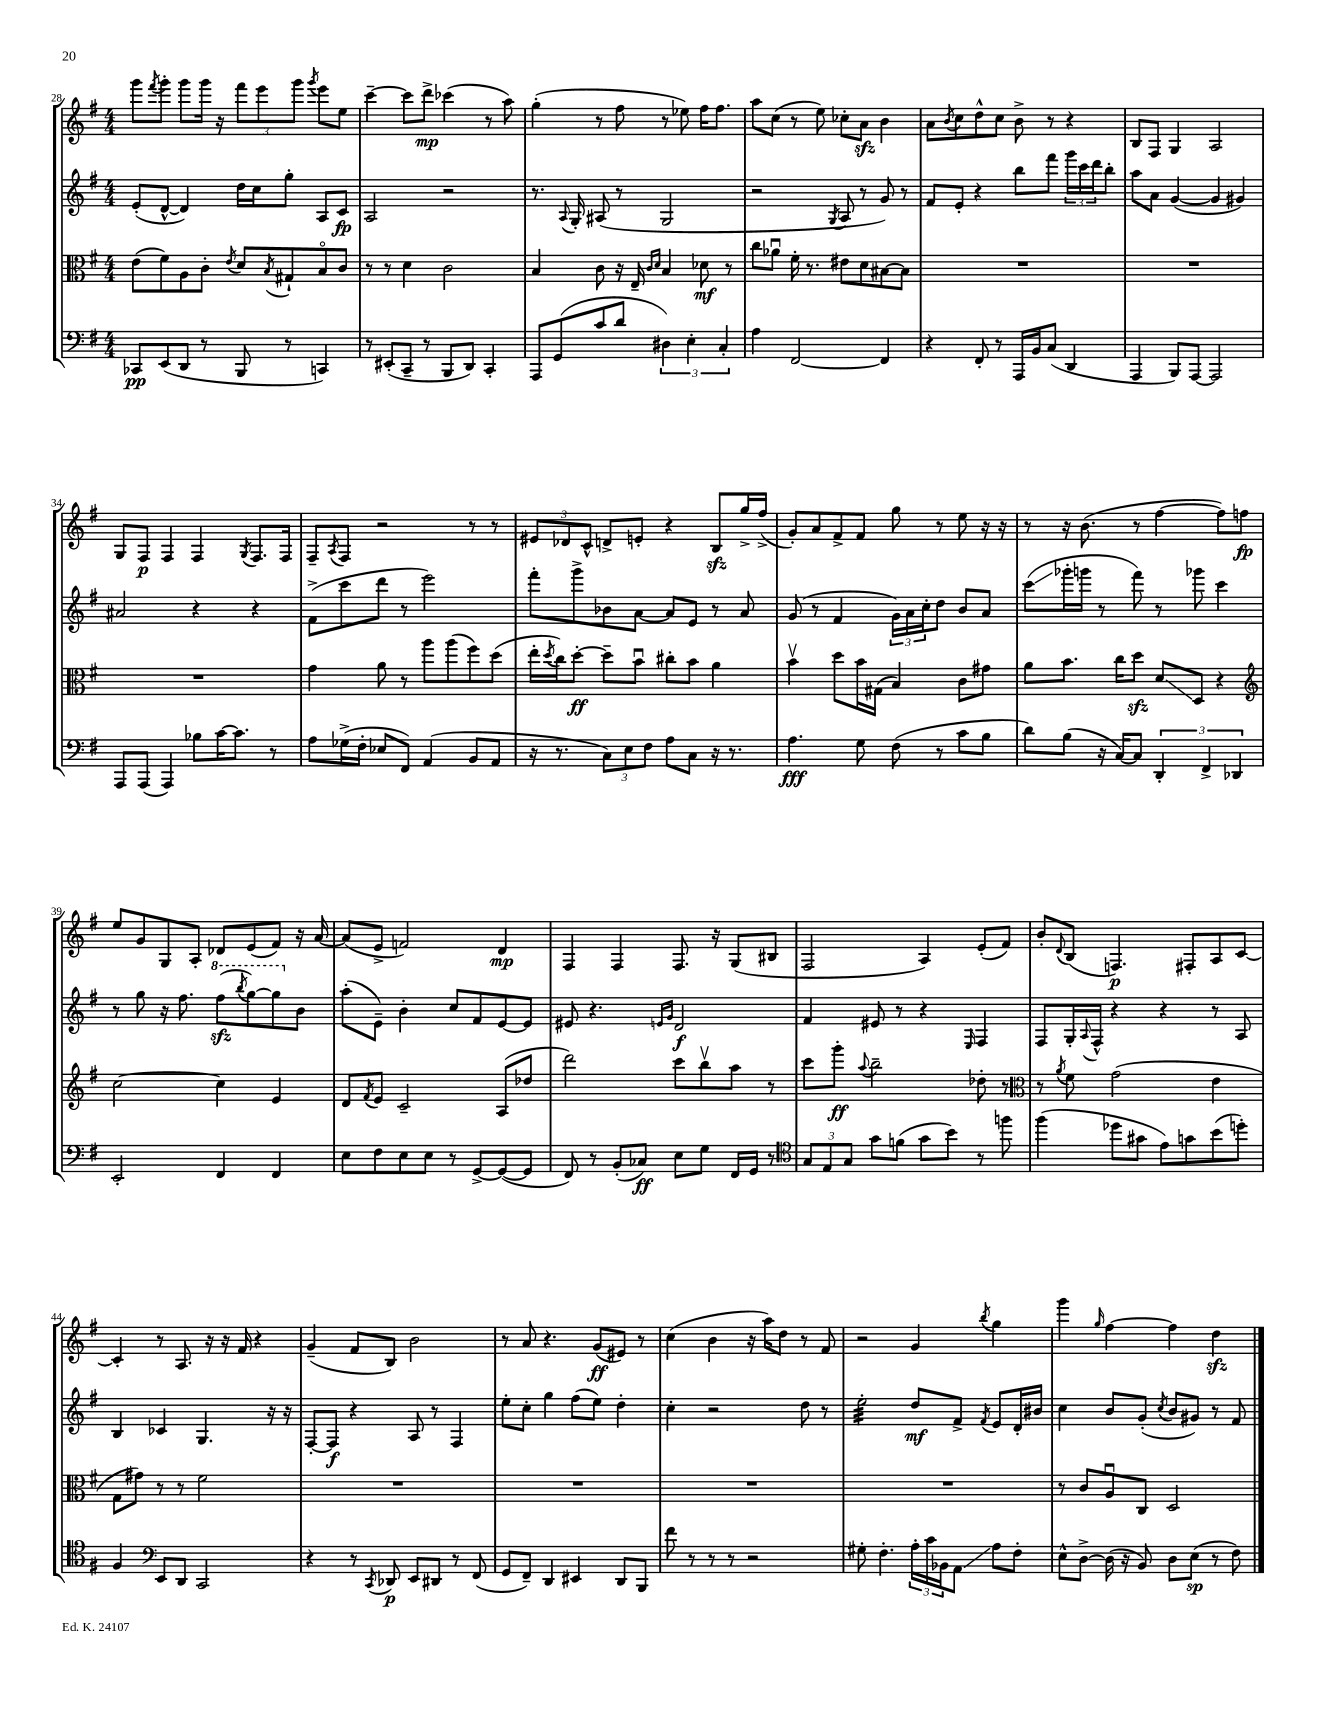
<<
\new StaffGroup <<
\new Staff = "s0" {
    \clef treble \key g \major \numericTimeSignature \time 4/4
    g'''8 \acciaccatura { fis'''8 } g'''8-. g'''8 g'''16 r16 \tuplet 3/2 { fis'''8 e'''8 g'''8 } \acciaccatura { g'''8 } e'''8 e''8 |
    c'''4~-- c'''8 d'''8->\mp ces'''4( r8 a''8) |
    g''4-.( r8 fis''8 r8 ees''8) fis''16 fis''8. |
    a''8 c''8( r8 e''8) ces''8-. a'8\sfz b'4 |
    a'8 \acciaccatura { b'8 } c''8 d''8-^ c''8 b'8-> r8 r4 |
    b8 fis8 g4 a2 |
    g8 fis8\p fis4 fis4 \acciaccatura { g8 } fis8. fis16 |
    fis8-- \acciaccatura { a8 } fis8 r2 r8 r8 |
    \tuplet 3/2 { eis'8 des'8 c'8-^ } d'8-> e'8-. r4 b8\sfz g''16-> fis''16->( |
    g'8-.) a'8 fis'8-> fis'8 g''8 r8 e''8 r16 r16 |
    r8 r16 b'8.( r8 fis''4~ fis''8) f''8\fp |
    e''8 g'8 g8 a8-. des'8 e'8( fis'8) r16 a'16~ |
    a'8( e'8-> f'2) d'4\mp |
    fis4 fis4 fis8. r16 g8( bis8 |
    fis2 a4) e'8-.( fis'8) |
    b'8-. \appoggiatura { d'8 } b8( f4.\p) fis8-. a8 c'8~ |
    c'4-. r8 a8. r16 r16 fis'16 r4 |
    g'4--( fis'8 b8) b'2 |
    r8 a'8 r4. g'8\ff( eis'8) r8 |
    c''4( b'4 r16 a''16) d''8 r8 fis'8 |
    r2 g'4 \acciaccatura { b''8 } g''4 |
    g'''4 \grace { g''16 } fis''4~ fis''4 d''4\sfz \bar "|." |
}
\new Staff = "s1" {
    \clef treble \key g \major \numericTimeSignature \time 4/4
    e'8-.( d'8~-^ d'4) d''16 c''16 g''8-. a8 c'8\fp |
    a2 r2 |
    r8. \appoggiatura { a8 } g16-. ais8( r8 g2 |
    r2 \acciaccatura { g8 } a8 r8 g'8) r8 |
    fis'8 e'8-. r4 b''8 fis'''8 \tuplet 3/2 { g'''16 c'''16 d'''16 } b''8-. |
    a''8 a'8 g'4~( g'4 gis'4) |
    ais'2 r4 r4 |
    fis'8->( c'''8 d'''8 r8 e'''2) |
    fis'''8-. g'''8-> bes'8 a'8~ a'8 e'8 r8 a'8 |
    g'8( r8 fis'4 \tuplet 3/2 { g'16) a'16 c''16-. } d''8 b'8 a'8 |
    c'''8\glissando( ges'''16-. g'''16 r8 fis'''8) r8 ges'''8 c'''4 |
    r8 g''8 r16 fis''8. \ottava #1 fis'''8\sfz( \acciaccatura { b'''8 } g'''8~) g'''8 \ottava #0 b'8 |
    a''8-.( e'8--) b'4-. c''8 fis'8 e'8~ e'8 |
    eis'8 r4. \grace { e'16 g'16 } d'2\f |
    fis'4 eis'8 r8 r4 \grace { e16 } fis4 |
    fis8 g16-. \appoggiatura { a8 } fis16-^ r4 r4 r8 a8 |
    b4 ces'4 g4. r16 r16 |
    fis8~-. fis8\f r4 a8 r8 fis4 |
    e''8-. c''8-. g''4 fis''8( e''8) d''4-. |
    c''4-. r2 d''8 r8 |
    e''2:32-. d''8\mf fis'8-> \acciaccatura { fis'8 } e'8 d'16-. bis'16 |
    c''4 b'8 g'8-.( \acciaccatura { c''8 } b'8 gis'8) r8 fis'8 \bar "|." |
}
\new Staff = "s2" {
    \clef alto \key g \major \numericTimeSignature \time 4/4
    e'8( fis'8) a8 c'8-. \acciaccatura { e'8 } d'8 \acciaccatura { b8 } gis8-! b8\flageolet c'8 |
    r8 r8 d'4 c'2 |
    b4 c'8 r16 e16-- \grace { c'16 d'16 } b4 des'8\mf r8 |
    c''8 aes'8\downbow fis'16-. r8. eis'8 d'8 bis8~ bis8 |
    R1 |
    R1 |
    R1 |
    g'4 a'8 r8 a''8 a''8( fis''8) d''8( |
    e''16-. \acciaccatura { d''8 } c''16) d''8~-.\ff d''8-- b'8\downbow cis''8-. b'8 a'4 |
    b'4\upbow d''8 b'16 gis16( b4) c'8 gis'8 |
    a'8 b'8. c''16 d''8\sfz d'8\glissando d8 r4 |
    \clef treble c''2~ c''4 e'4 |
    d'8 \acciaccatura { fis'8 } e'8 c'2-- a8( des''8 |
    d'''2) c'''8 b''8\upbow a''8 r8 |
    c'''8 g'''8-.\ff \appoggiatura { a''8 } b''2-- des''8-. r8 |
    \clef alto r8 \acciaccatura { a'8 } fis'8 g'2( e'4 |
    g8 gis'8) r8 r8 fis'2 |
    R1 |
    R1 |
    R1 |
    R1 |
    r8 c'8 a8\downbow c8 d2 \bar "|." |
}
\new Staff = "s3" {
    \clef bass \key g \major \numericTimeSignature \time 4/4
    ces,8\pp e,8( d,8 r8 b,,8 r8 c,4) |
    r8 eis,8-.( c,8-- r8 b,,8 d,8) c,4-. |
    a,,8 g,8( c'8 d'8 \tuplet 3/2 { dis4) e4-. c4-. } |
    a4 fis,2~ fis,4 |
    r4 fis,8-. r8 a,,16 b,16 c8( d,4 |
    a,,4 b,,8) a,,8~ a,,2 |
    a,,8 a,,8( a,,4) bes8 c'16~ c'8. r8 |
    a8 ges16->( fis16-. ees8 fis,8) a,4( b,8 a,8 |
    r16 r8. \tuplet 3/2 { c8) e8 fis8 } a8 c8 r16 r8. |
    a4.\fff g8 fis8( r8 c'8 b8 |
    d'8) b8( r16 c16~) c8 \tuplet 3/2 { d,4-. fis,4-> des,4 } |
    e,2-. fis,4 fis,4 |
    e8 fis8 e8 e8 r8 g,8~-> g,8~( g,8 |
    fis,8) r8 b,8-.( ces8\ff) e8 g8 fis,16 g,16 r8 |
    \clef tenor \tuplet 3/2 { g8 e8 g8 } g'8 f'8( g'8 b'8) r8 f''8 |
    fis''4( des''8 gis'8 e'8) g'8 b'8( d''8-.) |
    fis4 \clef bass e,8 d,8 c,2 |
    r4 r8 \acciaccatura { c,8 } des,8\p e,8 dis,8 r8 fis,8( |
    g,8 fis,8--) d,4 eis,4 d,8 b,,8 |
    fis'8 r8 r8 r8 r2 |
    gis8-. fis4.-. \tuplet 3/2 { a16-. c'16 bes,16 } a,8\glissando a8 fis8-. |
    e8-^ d8~-> d16( r16 b,8) d8 e8\sp( r8 fis8) \bar "|." |
}
>>
>>
\layout { \context { \Score currentBarNumber = #28 } }
